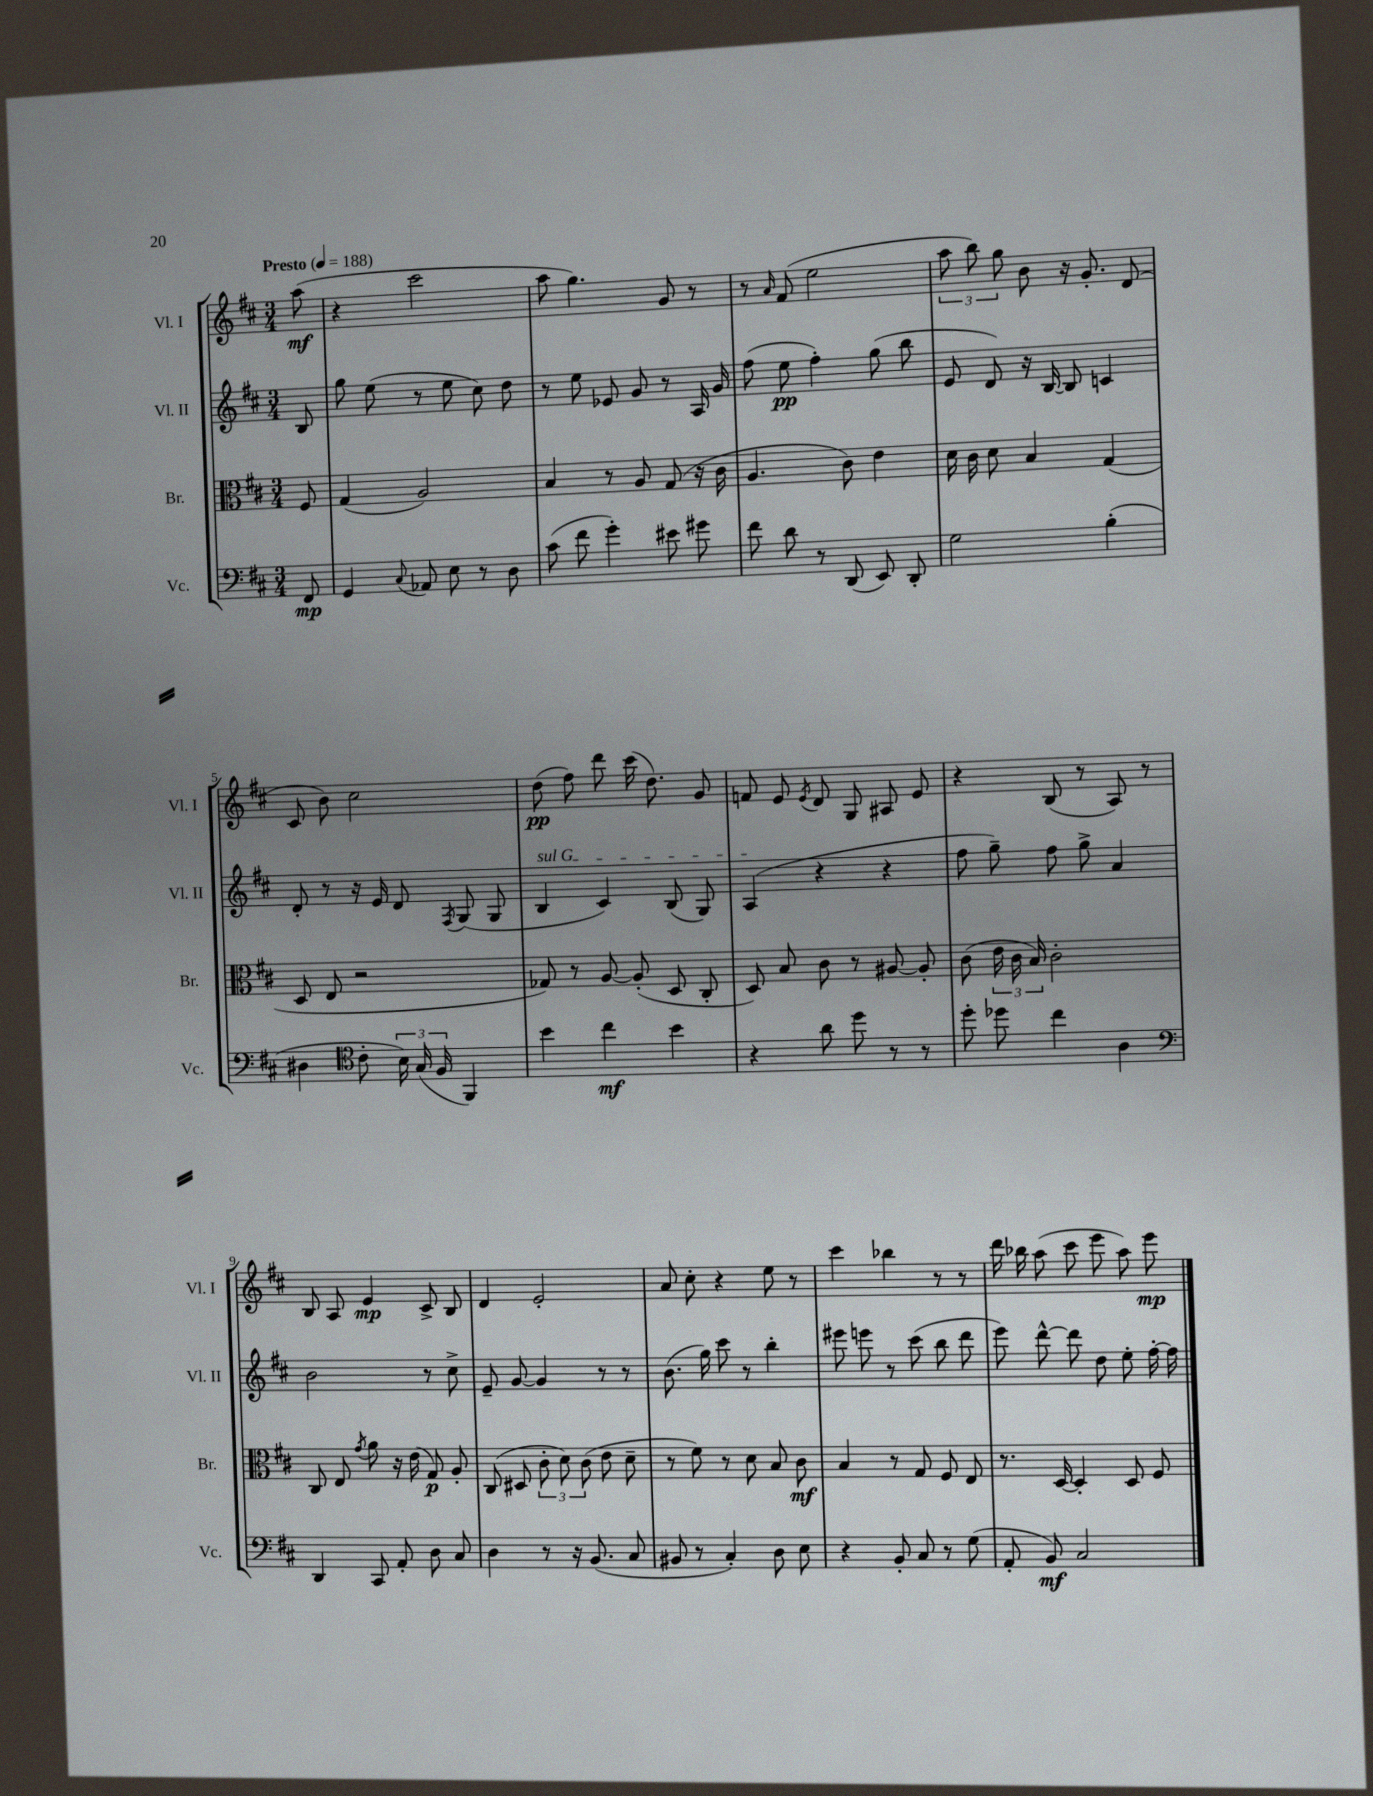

**kern	**dynam	**kern	**dynam	**kern	**dynam	**kern	**dynam
*part4	*part4	*part3	*part3	*part2	*part2	*part1	*part1
*staff4	*staff4	*staff3	*staff3	*staff2	*staff2	*staff1	*staff1
*I"Vc.	*	*I"Br.	*	*I"Vl. II	*	*I"Vl. I	*
*I'Vc.	*	*I'Br.	*	*I'Vl. II	*	*I'Vl. I	*
*clefF4	*	*clefC3	*	*clefG2	*	*clefG2	*
*k[f#c#]	*	*k[f#c#]	*	*k[f#c#]	*	*k[f#c#]	*
*M3/4	*	*M3/4	*	*M3/4	*	*M3/4	*
*MM188	*	*MM188	*	*MM188	*	*MM188	*
=	=	=	=	=	=	=	=
!	!	!	!	!	!	!LO:TX:a:B:t=Presto	!
8FF#/	mp	8F#/	.	8B/	.	(8aa\	mf
=1	=1	=1	=1	=1	=1	=1	=1
4GG/	.	(4G/	.	8gg\	.	4r	.
.	.	.	.	(8ee\	.	.	.
8qqC#/	.	.	.	.	.	.	.
8AA-X/	.	2A/)	.	8r	.	2ccc#\	.
8E\	.	.	.	8ee\	.	.	.
8r	.	.	.	8cc#\)	.	.	.
8D\	.	.	.	8dd\	.	.	.
=2	=2	=2	=2	=2	=2	=2	=2
(8c#\	.	4B/	.	8r	.	8aa\	.
8f#\	.	.	.	8ee\	.	4.gg\)	.
4g'\)	.	8r	.	8e-X/	.	.	.
.	.	8A/	.	8g/	.	.	.
8e#X\	.	(8G/	.	8r	.	8g/	.
8g#X\	.	16r	.	16A/	.	8r	.
.	.	16c#\	.	16g/	.	.	.
=3	=3	=3	=3	=3	=3	=3	=3
8f#\	.	4.A/	.	(8ff#\	.	8r	.
.	.	.	.	.	.	16qqa/	.
8d\	.	.	.	8ee\	pp	(8f#/	.
8r	.	.	.	4ff#'\)	.	2ee\	.
(8DD/	.	8c#\)	.	.	.	.	.
8EE/)	.	4e\	.	(8gg\	.	.	.
8DD'/	.	.	.	8bb\	.	.	.
=4	=4	=4	=4	=4	=4	=4	=4
2G\	.	16d\	.	8e/	.	12aa\	.
.	.	16c#\	.	.	.	.	.
.	.	.	.	.	.	12bb\)	.
.	.	8d\	.	8d/)	.	.	.
.	.	.	.	.	.	12gg\	.
.	.	4B/	.	16r	.	8b\	.
.	.	.	.	[16B/	.	.	.
.	.	.	.	8B/]	.	16r	.
.	.	.	.	.	.	8.g'/	.
(4B'\	.	(4G/	.	4cn/	.	.	.
.	.	.	.	.	.	(8d/	.
!!LO:LB:g=z
=5	=5	=5	=5	=5	=5	=5	=5
4D#X\	.	8D/	.	8d'/	.	8c#/	.
.	.	8E/	.	8r	.	8b\)	.
*clefC4	*	*	*	*	*	*	*
8c#'\	.	2r	.	16r	.	2cc#\	.
.	.	.	.	16e/	.	.	.
24B\)	.	.	.	8d/	.	.	.
(24G/	.	.	.	.	.	.	.
24F#/	.	.	.	.	.	.	.
.	.	.	.	8qF#/	.	.	.
4FF#/)	.	.	.	(8G/	.	.	.
.	.	.	.	8G/	.	.	.
=6	=6	=6	=6	=6	=6	=6	=6
!	!	!	!	!LO:TX:a:i:t=sul G	!	!	!
4b\	.	8G-X/)	.	4B/	.	(8dd\	pp
.	.	8r	.	.	.	8ff#\)	.
4cc#\	mf	[8A/	.	4c#/)	.	8ddd\	.
.	.	(8A'/]	.	.	.	(16ccc#\	.
.	.	.	.	.	.	8.dd\)	.
4b\	.	8D/	.	(8B/	.	.	.
.	.	8C#'/	.	8G/)	.	8g/	.
=7	=7	=7	=7	=7	=7	=7	=7
4r	.	8D/)	.	(4A/	.	8fn/	.
.	.	8B/	.	.	.	8e/	.
.	.	.	.	.	.	8qe/	.
8a\	.	8c#\	.	4r	.	8d/	.
8dd\	.	8r	.	.	.	8G/	.
8r	.	[8A#X/	.	4r	.	8A#X/	.
8r	.	8A#'/]	.	.	.	8e/	.
=8	=8	=8	=8	=8	=8	=8	=8
8dd'\	.	(8c#\	.	8ff#\	.	4r	.
8dd-X\	.	24e\	.	8gg~\)	.	.	.
.	.	24c#\	.	.	.	.	.
.	.	24B/)	.	.	.	.	.
4cc#\	.	2c#'\	.	8ff#\	.	(8B/	.
.	.	.	.	8gg^\	.	8r	.
4A\	.	.	.	4a/	.	8A/)	.
.	.	.	.	.	.	8r	.
!!LO:LB:g=z
=9	=9	=9	=9	=9	=9	=9	=9
*clefF4	*	*	*	*	*	*	*
4DD/	.	8C#/	.	2b\	.	8B/	.
.	.	8E/	.	.	.	8A/	.
.	.	8qg/	.	.	.	.	.
8CC#/	.	8a\	.	.	.	4e/	mp
8AA'/	.	16r	.	.	.	.	.
.	.	(16e\	.	.	.	.	.
8D\	.	8G/)	p	8r	.	8c#^/	.
8C#/	.	8A'/	.	8cc#^\	.	8B/	.
=10	=10	=10	=10	=10	=10	=10	=10
4D\	.	(8C#/	.	8e~/	.	4d/	.
.	.	8D#X/	.	[8g/	.	.	.
8r	.	12c#'\	.	4g/]	.	2e'/	.
.	.	12d\)	.	.	.	.	.
16r	.	.	.	.	.	.	.
.	.	(12c#\	.	.	.	.	.
(8.BB/	.	.	.	.	.	.	.
.	.	8e\	.	8r	.	.	.
8C#/	.	8d~\	.	8r	.	.	.
=11	=11	=11	=11	=11	=11	=11	=11
8BB#X/	.	8r	.	(8.b\	.	8a/	.
8r	.	8f#\)	.	.	.	8cc#'\	.
.	.	.	.	16gg\)	.	.	.
4C#'/)	.	8r	.	8ccc#\	.	4r	.
.	.	8d\	.	8r	.	.	.
8D\	.	8B/	.	4bb'\	.	8ee\	.
8E\	.	8c#\	mf	.	.	8r	.
=12	=12	=12	=12	=12	=12	=12	=12
4r	.	4B/	.	8eee#X\	.	4ccc#\	.
.	.	.	.	8eeen\	.	.	.
8BB'/	.	8r	.	8r	.	4bb-X\	.
8C#/	.	8G/	.	(8ccc#\	.	.	.
8r	.	8F#/	.	8bb\	.	8r	.
(8G\	.	8E/	.	8ddd\	.	8r	.
=13	=13	=13	=13	=13	=13	=13	=13
8AA'/	.	8.r	.	8eee\)	.	16ddd\	.
.	.	.	.	.	.	16bb-X\	.
8BB/)	mf	.	.	[8ddd^^\	.	(8aa\	.
.	.	[16D/	.	.	.	.	.
2C#/	.	4D'/]	.	8ddd\]	.	8ccc#\	.
.	.	.	.	8dd\	.	8eee\	.
.	.	8D/	.	8ee'\	.	8aa\)	.
.	.	8F#/	.	[16ff#'\	.	8eee\	mp
.	.	.	.	16ff#\]	.	.	.
==	==	==	==	==	==	==	==
*-	*-	*-	*-	*-	*-	*-	*-
